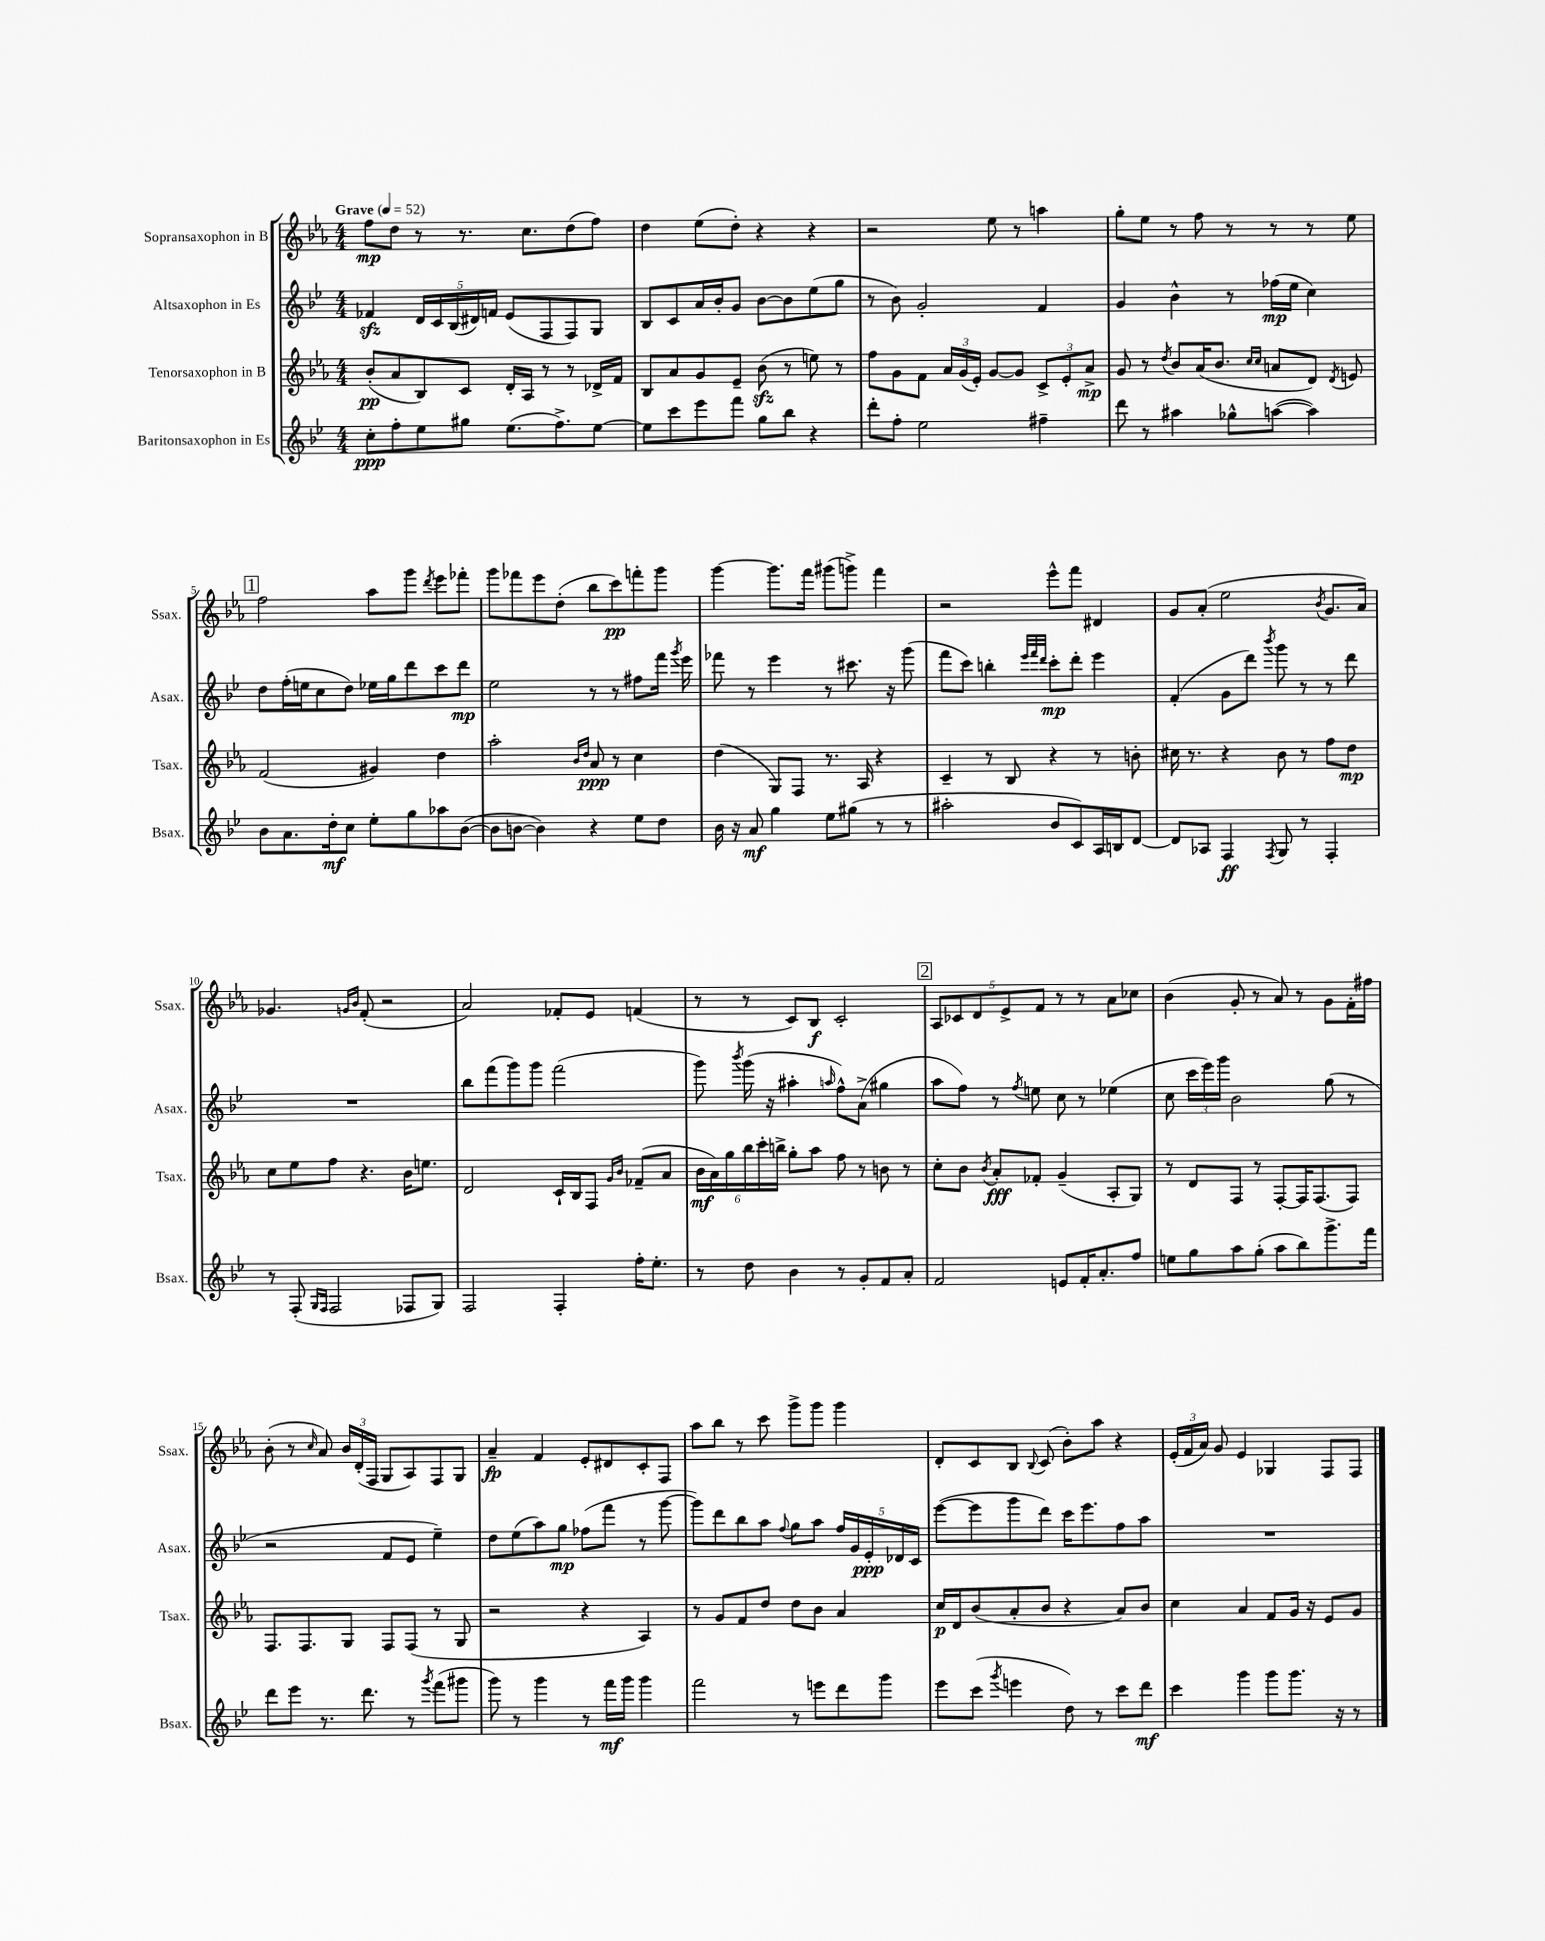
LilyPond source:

<<
\new StaffGroup <<
\new Staff = "s0" \with { instrumentName = "Sopransaxophon in B" shortInstrumentName = "Ssax." } {
    \clef treble \key ees \major \numericTimeSignature \time 4/4 \tempo "Grave" 4 = 52
    \autoBeamOff f''8[\mp d''8] r8 r8. c''8.[ d''8( f''8]) |
    d''4 ees''8[( d''8]-.) r4 r4 |
    r2 ees''8 r8 a''4 |
    g''8[-. ees''8] r8 f''8 r8 r8 r8 ees''8 |
    \mark \markup { \box "1" } f''2 aes''8[ g'''8] \acciaccatura { d'''8 } ees'''8[ fes'''8]-. |
    g'''8[ fes'''8 ees'''8 d''8]-.( bes''8[ c'''8\pp) f'''8-. g'''8] |
    g'''4~ g'''8.[ f'''16] gis'''8[( g'''8]->) f'''4 |
    r2 ees'''8[-^ f'''8] dis'4 |
    g'8[ aes'8]-.( ees''2 \acciaccatura { bes'8 } g'8.[ aes'16]) |
    ges'4. \grace { g'16[ bes'16] } f'8-.( r2 |
    aes'2) fes'8[-. ees'8] f'4( |
    r8 r8 c'8[) bes8]\f c'2-. |
    \mark \markup { \box "2" } \tuplet 5/4 { aes8[ ces'8 d'8 ees'8-> f'8] } r8 r8 aes'8[ ces''8] |
    bes'4( g'8-. r8 aes'8) r8 g'8[ f'16-. fis''16] |
    bes'8-.( r8 \grace { c''16 } aes'8) \tuplet 3/2 { bes'16[ d'16-.( f16] } g8[ aes8) f8 g8] |
    aes'4--\fp f'4 ees'8[-. dis'8 c'8-. f8] |
    aes''8[ bes''8] r8 c'''8 g'''8[-> g'''8] g'''4 |
    d'8[-. c'8 bes8] \appoggiatura { bes8 } c'8( bes'8[-.) aes''8] r4 |
    \tuplet 3/2 { ees'16[-.( f'16 aes'16]) } g'8 ees'4 ges4 f8[ f8] \bar "|." |
}
\new Staff = "s1" \with { instrumentName = "Altsaxophon in Es" shortInstrumentName = "Asax." } {
    \clef treble \key bes \major \numericTimeSignature \time 4/4
    \autoBeamOff fes'4\sfz \tuplet 5/4 { d'16[ c'16 bes16( dis'16) f'16] } ees'8[( f8 f8) g8] |
    bes8[ c'8 a'16 bes'16-. g'8] bes'8[~ bes'8 ees''8( g''8] |
    r8 bes'8) g'2-. f'4 |
    g'4 bes'4-^ r8 fes''16[\mp( ees''16] c''4) |
    \mark \markup { \box "1" } d''8[ f''16-.( e''16 c''8 d''8]) ees''16[ g''16 d'''8 c'''8 d'''8]\mp |
    ees''2 r8 r8 fis''8[ f'''16] \acciaccatura { g'''8 } ees'''16 |
    fes'''8 r8 ees'''4 r8 cis'''8. r16 g'''8( |
    f'''8[ c'''8]) b''4-. \grace { ees'''32[ f'''32 d'''32] } c'''8[-.\mp d'''8]-. ees'''4 |
    f'4-.( g'8[ d'''8]) \acciaccatura { bes'''8 } g'''8 r8 r8 d'''8 |
    R1 |
    bes''8[ f'''8( g'''8) g'''8] f'''2( |
    g'''8) \acciaccatura { bes'''8 } g'''16( r16 ais''4-. \grace { a''16 } f''8[-^) a'8]->( gis''4 |
    \mark \markup { \box "2" } a''8[ f''8]) r8 \acciaccatura { f''8 } e''8 c''8 r8 ees''4( |
    c''8 \tuplet 3/2 { c'''16[ ees'''16) g'''16] } bes'2 g''8( r8 |
    r2 f'8[ ees'8] ees''4--) |
    d''8[ ees''8( a''8) g''8]\mp fes''8[( f'''8] r8 g'''8~ |
    g'''8[) d'''8 bes''8 a''8] \appoggiatura { f''8 } g''8[ a''8] \tuplet 5/4 { f''16[ g'16 ees'16-.\ppp des'16 c'16] } |
    ees'''8[~( ees'''8 g'''8 d'''8]) c'''16[ ees'''8. f''8 a''8] |
    R1 \bar "|." |
}
\new Staff = "s2" \with { instrumentName = "Tenorsaxophon in B" shortInstrumentName = "Tsax." } {
    \clef treble \key ees \major \numericTimeSignature \time 4/4
    \autoBeamOff bes'8[-.\pp( aes'8 bes8) c'8] d'16[-. aes16] r8 r8 des'16[-> f'16] |
    bes8[ aes'8 g'8 ees'8]-- bes'8\sfz( r8 e''8) r8 |
    f''8[ g'8 f'8] \tuplet 3/2 { aes'16[ g'16( ees'16]-.) } g'8[~ g'8] \tuplet 3/2 { c'8[-> ees'8-. aes'8]->\mp } |
    g'8 r8 \acciaccatura { d''8 } bes'8[ aes'16( bes'8.] \grace { c''16[ c''16] } a'8[ d'8]) \acciaccatura { d'8 } e'8 |
    \mark \markup { \box "1" } f'2( gis'4) d''4 |
    aes''2-. \grace { bes'16[ d''16] } aes'8\ppp r8 c''4 |
    d''4( g8[) f8] r8. aes16 r4 |
    c'4-- r8 bes8 r4 r8 b'8-. |
    cis''16 r8. r4 bes'8 r8 f''8[ d''8]\mp |
    c''8[ ees''8 f''8] r4. bes'16[ e''8.] |
    d'2 c'16[-! bes16 f8] \grace { g'16[ bes'16] } fes'8[--( aes'8] |
    \tuplet 6/4 { bes'16[\mf aes'16) g''16 bes''16 c'''16-. b''16]-> } g''8[-. aes''8] f''8 r8 b'8 r8 |
    \mark \markup { \box "2" } c''8[-. bes'8] \acciaccatura { bes'8 } aes'8[-.\fff fes'8]-. g'4--( aes8[-. g8]) |
    r8 d'8[ f8] r8 f8[~-. f16 f8.( f8]) |
    f8.[ f8. g8] f8[ f8]( r8 g8 |
    r2 r4 aes4) |
    r8 g'8[ f'8 d''8] d''8[ bes'8] aes'4 |
    c''16[\p d'16 bes'8( aes'8-. bes'8] r4 aes'8[) bes'8] |
    c''4 aes'4 f'8[ g'16] r16 ees'8[ g'8] \bar "|." |
}
\new Staff = "s3" \with { instrumentName = "Baritonsaxophon in Es" shortInstrumentName = "Bsax." } {
    \clef treble \key bes \major \numericTimeSignature \time 4/4
    \autoBeamOff c''8[-.\ppp f''8-. ees''8 gis''8] ees''8.[( f''8.->) ees''8]~ |
    ees''8[ c'''8 ees'''8 f'''8] g''8[ bes''8] r4 |
    d'''8[-. f''8]-. ees''2 fis''4-- |
    d'''8 r8 ais''4 ges''8[-^ a''8]~( a''4) |
    \mark \markup { \box "1" } bes'8[ a'8. d''16-.\mf c''8] ees''8[-. g''8 aes''8 bes'8]~( |
    bes'8[ b'8]~ b'4) r4 ees''8[ d''8] |
    bes'16 r16 a'8\mf g''4 ees''8[ gis''8]( r8 r8 |
    ais''2-. bes'8[ c'8) a16 b16 d'8]~ |
    d'8[ aes8] f4\ff \acciaccatura { f8 } g8 r8 f4-. |
    r8 f8-.( \grace { g16[ f16] } f2 fes8[ g8]) |
    f2 f4-. f''16[-. ees''8.]-. |
    r8 d''8 bes'4 r8 g'8[-. f'8 a'8]-. |
    \mark \markup { \box "2" } f'2 e'8[ f'16-. a'8.-. f''8] |
    e''8[ g''8 a''8 g''8]-.( a''8[ bes''8) g'''8.-> f'''16] |
    d'''8[ ees'''8] r8. d'''8. r8 \acciaccatura { g'''8 } f'''8[( gis'''8] |
    g'''8) r8 g'''4 r8 f'''16[\mf g'''16] g'''4 |
    f'''2 r8 e'''8[ d'''8 g'''8] |
    ees'''8[ c'''8]( \acciaccatura { g'''8 } e'''4 d''8) r8 c'''8[ d'''8]\mf |
    c'''4 g'''4 g'''8[ g'''8.] r16 r8 \bar "|." |
}
>>
>>
